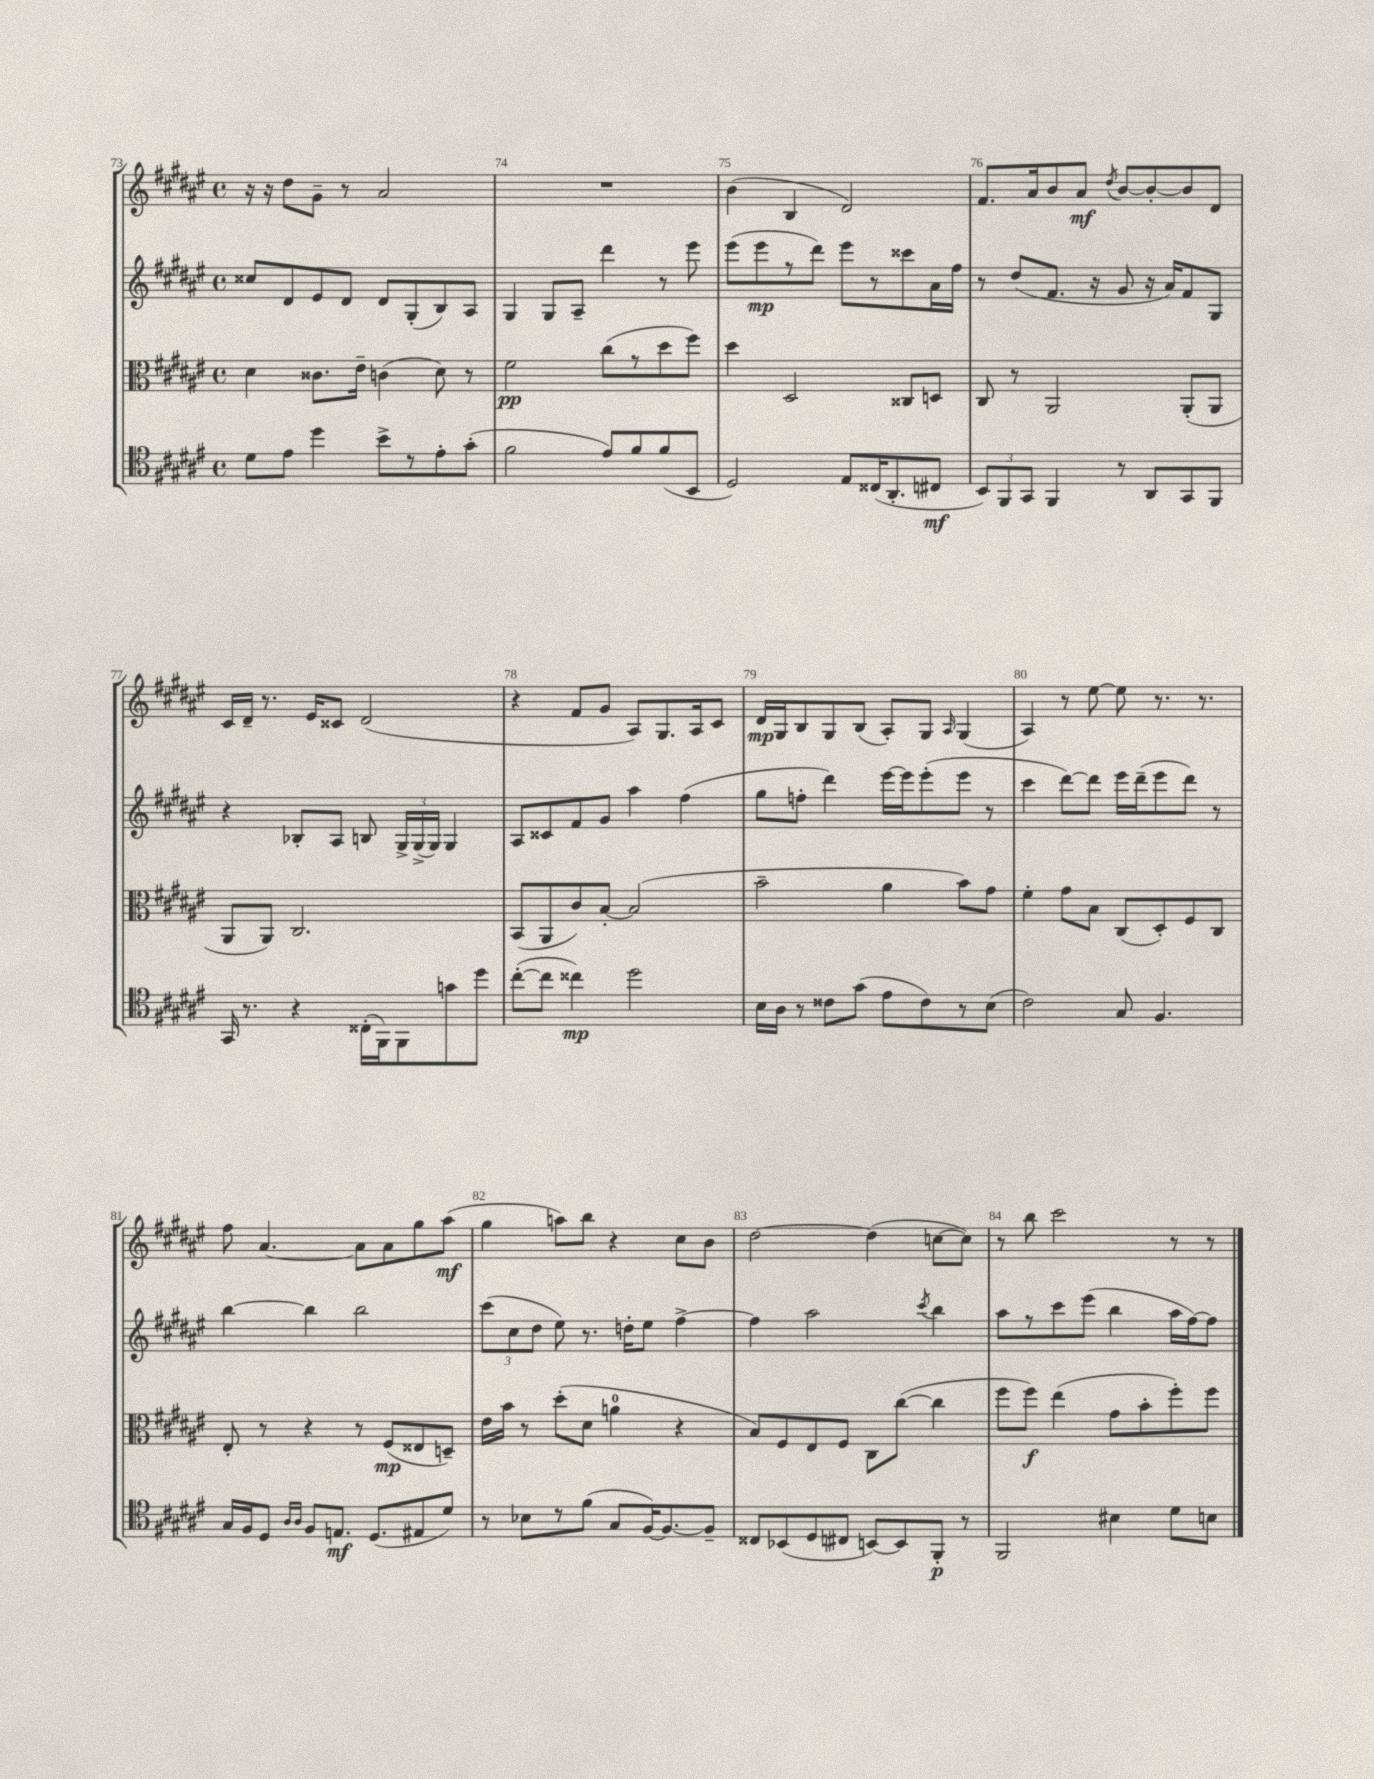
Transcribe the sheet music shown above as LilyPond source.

<<
\new StaffGroup <<
\new Staff = "s0" {
    \clef treble \key fis \major \defaultTimeSignature \time 4/4
    \autoBeamOff r16 r16 dis''8[ gis'8]-- r8 ais'2 |
    R1 |
    b'4( b4 dis'2) |
    fis'8.[ ais'16 b'8 ais'8]\mf \acciaccatura { dis''8 } b'8[~ b'8~-. b'8 dis'8] |
    cis'16[ dis'16]-- r8. eis'16[ cisis'8] dis'2( |
    r4 fis'8[ gis'8] ais8[) gis8. ais16 cis'8] |
    dis'16[\mp gis16 b8 gis8 b8]( ais8[-.) gis8] \grace { ais16 } gis4( |
    ais4) r8 eis''8~ eis''8 r8. r8. |
    fis''8 ais'4.~ ais'8[ ais'8 gis''8 ais''8]\mf( |
    gis''4 a''8[) b''8] r4 cis''8[ b'8] |
    dis''2~ dis''4( c''8[~ c''8]) |
    r8 b''8 cis'''2 r8 r8 \bar "|." |
}
\new Staff = "s1" {
    \clef treble \key fis \major \defaultTimeSignature \time 4/4
    \autoBeamOff cisis''8[ dis'8 eis'8 dis'8] dis'8[ gis8-.( b8) ais8] |
    gis4 gis8[ ais8]-- dis'''4 r8 eis'''8 |
    eis'''8[( eis'''8\mp r8 dis'''8]) eis'''8[ r8 cisis'''8 ais'16 fis''16] |
    r8 dis''8[( fis'8.] r16 gis'8 r16 ais'16[) fis'8 gis8] |
    r4 bes8[-. ais8] b8 \tuplet 3/2 { gis16[-> gis16->( gis16]) } gis4 |
    ais8[ cisis'8 fis'8 gis'8] ais''4 fis''4( |
    gis''8[ f''8]-. dis'''4) eis'''16[~ eis'''16 eis'''8-.( eis'''8] r8 |
    cis'''4 dis'''8[~) dis'''8] eis'''16[ dis'''16--( eis'''8 dis'''8]) r8 |
    b''4~ b''4 b''2 |
    \tuplet 3/2 { cis'''8[( cis''8 dis''8] } eis''8) r8. d''16[-. eis''8] fis''4~-> |
    fis''4 ais''2 \acciaccatura { cis'''8 } b''4 |
    ais''8[ r8 cis'''8 eis'''8]( b''4 ais''16[ fis''16~) fis''8] \bar "|." |
}
\new Staff = "s2" {
    \clef alto \key fis \major \defaultTimeSignature \time 4/4
    \autoBeamOff dis'4 cisis'8.[ eis'16]-- c'4( dis'8) r8 |
    fis'2\pp cis''8[( r8 dis''8 fis''8]) |
    dis''4 dis2 cisis8[ d8] |
    cis8 r8 ais,2 ais,8[-.( ais,8] |
    ais,8[ ais,8]) cis2. |
    b,8[( ais,8 cis'8) b8]~-. b2( |
    b'2-- ais'4 b'8[) gis'8] |
    fis'4-. gis'8[ b8] cis8[( dis8-.) fis8 cis8] |
    eis8-. r8 r4 r8 fis8[\mp( eisis8 d8]--) |
    eis'16[ b'16] r8 dis''8[-.( dis'8] a'4-0 r4 |
    b8[) fis8 eis8 fis8] cis8[ cis''8]~( cis''4 |
    fis''8[ fis''8]\f) eis''4( gis'8[ b'8-. fis''8-.) fis''8] \bar "|." |
}
\new Staff = "s3" {
    \clef tenor \key fis \major \defaultTimeSignature \time 4/4
    \autoBeamOff dis'8[ eis'8] dis''4 b'8[-> r8 eis'8-. gis'8]-.( |
    fis'2 eis'8[) fis'8 fis'8( b,8] |
    dis2) eis8[ cisis16( ais,8.-. cis8]\mf |
    \tuplet 3/2 { b,8[) fis,8 gis,8] } fis,4 r8 ais,8[ gis,8 fis,8] |
    gis,16 r8. r4 cisis16[-.( fis,16) fis,8 g'8 dis''8] |
    cis''8[~-.( cis''8] cisis''4\mp) dis''2 |
    b16[ ais16] r8 cisis'8[ gis'8]( eis'8[ cisis'8) r8 b8]( |
    cis'2) gis8 fis4. |
    gis16[ fis16 dis8] \grace { ais16[ ais16] } fis8[ e8.]\mf dis8.[( eis8 dis'8]) |
    r8 bes8[ r8 fis'8]( gis8[ fis16~) fis8.~ fis8]-- |
    cisis8[ bes,8( dis8 cis8] b,8[~) b,8 fis,8]-.\p r8 |
    fis,2 bis4 dis'8[ b8] \bar "|." |
}
>>
>>
\layout { \context { \Score currentBarNumber = #73 \override BarNumber.break-visibility = ##(#f #t #t) barNumberVisibility = #all-bar-numbers-visible } }
